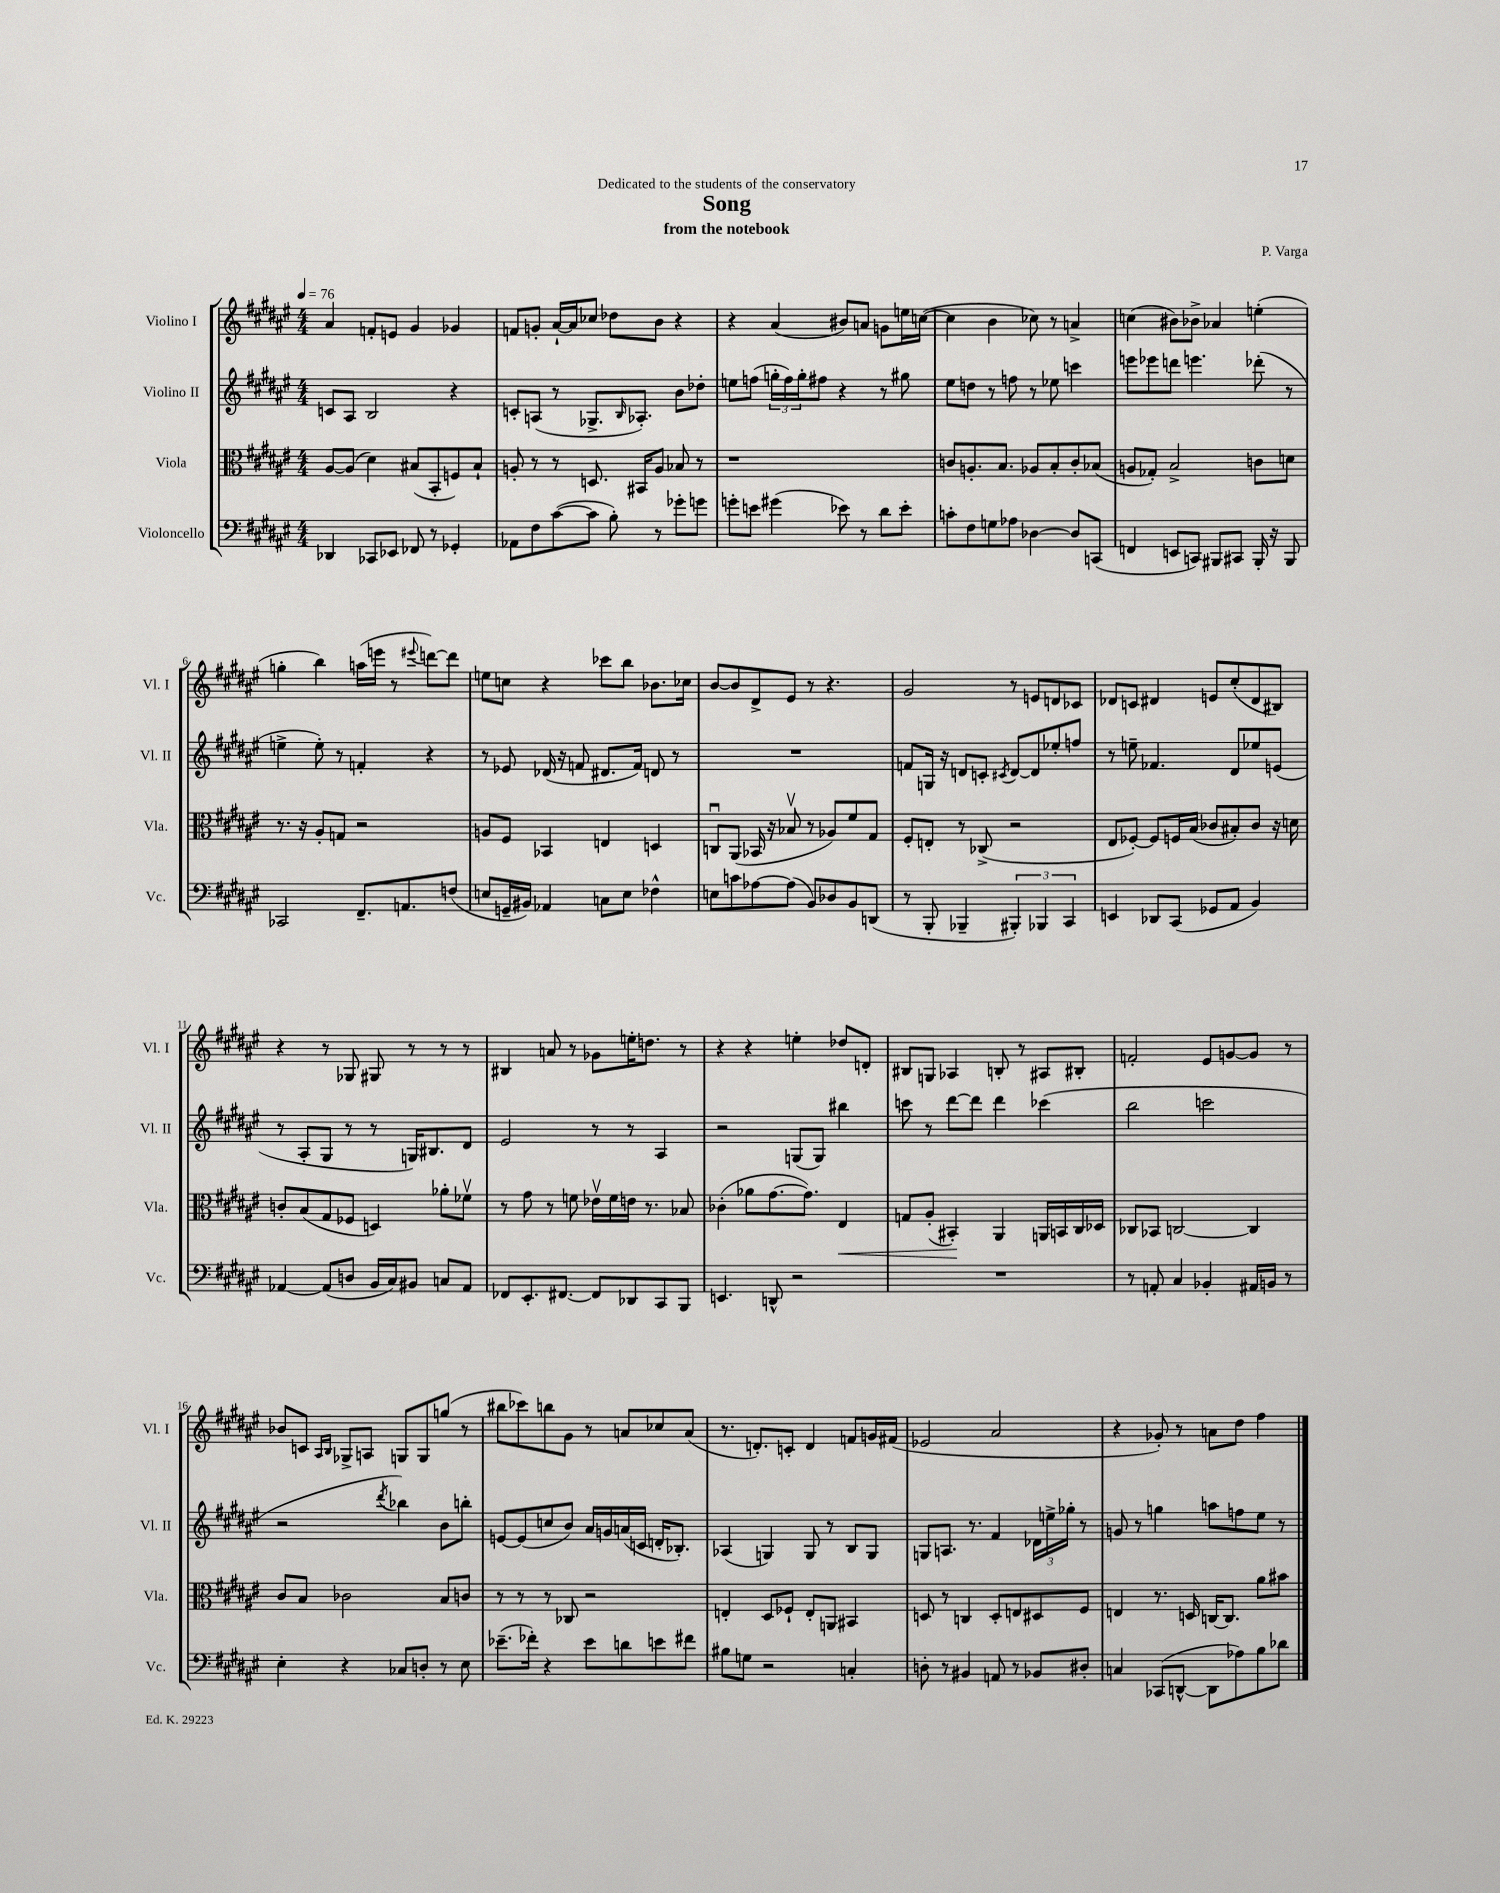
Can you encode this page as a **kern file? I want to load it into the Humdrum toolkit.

**kern	**kern	**dynam	**kern	**kern
*part4	*part3	*part3	*part2	*part1
*staff4	*staff3	*staff3	*staff2	*staff1
*I"Violoncello	*I"Viola	*	*I"Violino II	*I"Violino I
*I'Vc.	*I'Vla.	*	*I'Vl. II	*I'Vl. I
*clefF4	*clefC3	*	*clefG2	*clefG2
*k[f#c#g#d#a#e#]	*k[f#c#g#d#a#e#]	*	*k[f#c#g#d#a#e#]	*k[f#c#g#d#a#e#]
*M4/4	*M4/4	*	*M4/4	*M4/4
*MM76	*MM76	*	*MM76	*MM76
=1	=1	=1	=1	=1
4DD-X/	[8A#/L	.	8cn/L	4a#/
.	(8A#/J]	.	8A#/J	.
8CC-X/L	4d#\)	.	2B/	8fn'/L
8EE-X/J	.	.	.	8en/J
8FF-X/	(8B#X/L	.	.	4g#/
8r	8BB'/	.	.	.
4GG-X'/	8Fn/)	.	4r	4g-X/
.	8B#`/J	.	.	.
=2	=2	=2	=2	=2
8AA-X\L	8An'/	.	8cn'/L	8fn/L
8F#\	8r	.	(8An/J	8gn'/J
([8c#\	8r	.	8r	[16a#`/LL
.	.	.	.	16a#/J]
8c#\J]	8.Dn/	.	8.G-X^/L	8cc-X/J
8B'\)	.	.	.	8dd-X\L
.	.	.	16qqB/	.
.	16BB#X/KL	.	8.A-X'/J)	.
8r	8A/J	.	.	8b\J
8g-X'\L	8B-X/	.	8b\L	4r
8gn\J	8r	.	8dd-X'\J	.
=3	=3	=3	=3	=3
8gn'\L	1r	.	8een\L	4r
8en\J	.	.	(8ffn\J	.
(4g#X\	.	.	24ggn'\LL	(4a#/
.	.	.	24ff\)	.
.	.	.	24gg'\J	.
.	.	.	8ff#X\J	.
8e-X\)	.	.	4r	8b#X/L)
8r	.	.	.	8an/J
8d#\L	.	.	8r	8gn\L
8e-'\J	.	.	8gg#X\	16een\L
.	.	.	.	([16ccn\JJ
=4	=4	=4	=4	=4
8cn'\L	8cn/L	.	8ee#\L	4cc\]
8F#\	8.An'/	.	8ddn\J	.
8Gn\	.	.	8r	4b\
.	8.B/J	.	.	.
8A-X\J	.	.	8ffn\	.
[4D-X\	8A-X/L	.	8r	8cc-X\)
.	8B'/	.	8ee-X\	8r
8D-/L]	8c'/	.	4cccn\	4an^/
(8CCn/J	(8B-X/J	.	.	.
=5	=5	=5	=5	=5
4FFn/	8An/L	.	8eeen\L	(4ccn\
.	8G-X'/J)	.	8eee-X\	.
8EEn/L	2B^/	.	8dddn\J	8b#X\L)
8CCn/J)	.	.	4.eeen\	8b-X^\J
8BBB#X/L	.	.	.	4a-X/
8CC#X/J	.	.	.	.
16BBB#'/	8cn\L	.	(8ddd-X'\	(4een'\
16r	.	.	.	.
8BBB#/	8dn\J	.	8r	.
!!LO:LB:g=z
=6	=6	=6	=6	=6
2CC-X/	8.r	.	4een^\	4ggn'\
.	16r	.	.	.
.	8A#'/L	.	8ee'\)	4bb\)
.	8Gn/J	.	8r	.
8.FF#~/L	2r	.	4fn'/	(16aan\LL
.	.	.	.	16eeen\JJ
.	.	.	.	8r
8.AAn/	.	.	.	.
.	.	.	.	8qqeee#X/
.	.	.	4r	[8dddn\L)
(8Fn/J	.	.	.	8ddd\J]
=7	=7	=7	=7	=7
8En/L	8An/L	.	8r	8een\L
16GGn~/L	8F#/J	.	8e-X/	8ccn\J
16BB#X/JJ)	.	.	.	.
4AA-X/	4BB-X/	.	(16d-X/	4r
.	.	.	16r	.
.	.	.	8fn/	.
8Cn\L	4En/	.	8.d#X/L	8ccc-X\L
8E\J	.	.	.	8bb\J
.	.	.	16f/Jk)	.
4F-X^^\	4Dn/	.	8dn/	8.b-X\L
.	.	.	8r	.
.	.	.	.	16cc-X\Jk
=8	=8	=8	=8	=8
8En\L	8Cnu/L	.	1r	[8b/L
8cn\	(8AA#/J	.	.	8b/]
[8A-X\	16BB-X/	.	.	8d#^/
.	16r	.	.	.
(8A-\J]	8B-Xv/	.	.	8e#/J
8BB/L)	8r	.	.	8r
8D-X/	8A-X/L)	.	.	4.r
8BB/	8f#/	.	.	.
(8DDn/J	8G#/J	.	.	.
=9	=9	=9	=9	=9
8r	8F#'/L	.	8fn/L	2g#/
8BBB'/	8En'/J	.	16Gn/Jk	.
.	.	.	16r	.
4BBB-X~/	8r	.	8dn/L	.
.	(8C-X^/	.	8cn'/J	.
.	.	.	8qc#X/	.
6BBB#X'/)	2r	.	[8d/L	8r
.	.	.	8d/]	8en/L
6BBB-X/	.	.	.	.
.	.	.	8ee-X'/	8dn/
6CC#/	.	.	.	.
.	.	.	8ffn/J	8c-X/J
=10	=10	=10	=10	=10
4EEn/	8E#/L	.	8r	8d-X/L
.	[8F-X'/J)	.	8een~\	8cn/J
8DD-X/L	8F-/L]	.	4.f-X/	4d#X/
(8CC#/J	16Fn/L	.	.	.
.	(16B/JJ	.	.	.
8GG-X/L	8c-X/L	.	.	8en/L
8AA#/J	8B#X'/)	.	8d#/L	(8cc#'/
4BB/)	8c-/J	.	8ee-X/	8d#/
.	16r	.	(8en/J	8B#X/J)
.	16dn\	.	.	.
!!LO:LB:g=z
=11	=11	=11	=11	=11
[4AA-X/	8cn'/L	.	8r	4r
.	(8B/	.	8A#'/L	.
(8AA-/L]	8G#/	.	8G#/J	8r
8Dn/J	8F-X/J	.	8r	8G-X/
16BB/LL	4Dn/)	.	8r	8G#X/
16C#/J)	.	.	.	.
8BB#X/J	.	.	16Gn/KL)	8r
.	.	.	8.B#X/	.
8Cn/L	8a-X'\L	.	.	8r
8AA-/J	8f-Xv\J	.	8d#/J	8r
=12	=12	=12	=12	=12
8FF-X/L	8r	.	2e#/	4B#X/
8.EE#'/	8g#\	.	.	.
.	8r	.	.	8an/
[8.FF#X/J	.	.	.	.
.	8fn\	.	.	8r
8FF#/L]	16e-Xv\LL	.	8r	8g-X\L
.	16f\	.	.	.
8DD-X/	16en\JJ	.	8r	16een'\K
.	8.r	.	.	8.ddn\J
8CC#/	.	.	4A#/	.
8BBB/J	8B-X/	.	.	8r
=13	=13	=13	=13	=13
4.EEn/	(4c-X'\	.	2r	4r
.	8a-X\L	.	.	4r
8DDn^^/	[8.g#\	.	.	.
2r	.	.	(8Gn/L	4een'\
.	8.g#\J])	.	.	.
.	.	.	8G/J)	.
!	!	!LO:HP:b	!	!
.	4E#/	<	4bb#X\	8dd-X/L
.	.	.	.	8dn'/J
=14	=14	=14	=14	=14
1r	8Gn/L	.	8cccn\	8B#X/L
.	(8A#'/J	.	8r	8Gn/J
.	4BB#X'/)	.	[8ddd#\L	4A-X/
.	.	.	8ddd#\J]	.
.	4AA#/	[	4ddd#\	8Bn'/
.	.	.	.	8r
.	16AAn/LL	.	(4ccc-X\	8A#X/L
.	16BBn/	.	.	.
.	16C#/	.	.	8B#X'/J
.	16D-X/JJ	.	.	.
=15	=15	=15	=15	=15
8r	8C-X/L	.	2bb\	2fn'/
8AAn'/	8BB-X/J	.	.	.
4C#/	[2Cn/	.	.	.
4BB-X'/	.	.	2cccn\	8e#/L
.	.	.	.	[8gn/
16AA#X/LL	4C/]	.	.	8g/J]
16BBn/JJ	.	.	.	.
8r	.	.	.	8r
!!LO:LB:g=z
=16	=16	=16	=16	=16
4E#'\	8c#/L	.	2r	8b-X/L
.	8B/J	.	.	8cn/J
.	.	.	.	16qqA#/LL
.	.	.	.	16qqB/JJ
4r	2c-X\	.	.	8G-X^/L
.	.	.	.	8An/J
.	.	.	8qddd#/	.
8C-X/L	.	.	4bb-X\)	8Gn/L
8Dn'/J	.	.	.	8G/
8r	8B/L	.	8b\L	(8ggn/J
8E#\	8cn/J	.	8bbn'\J	8r
=17	=17	=17	=17	=17
(8.e-X~\L	8r	.	[8en/L	8bb#X\L
.	8r	.	(8e/]	8ccc-X\)
16f-X'\Jk)	.	.	.	.
4r	8r	.	8ccn/	8bbn\
.	8C-X/	.	8b/J)	8g#\J
8e-\L	2r	.	16a#/LL	8r
.	.	.	16gn/	.
8dn\	.	.	(16an/	8an/L
.	.	.	16cn/JJ	.
8en\	.	.	16dn'/KL	8cc-X/
.	.	.	8.B-X'/J)	.
8f#X\J	.	.	.	(8a/J
=18	=18	=18	=18	=18
8B#X\L	4En'/	.	(4A-X/	8.r
8Gn\J	.	.	.	.
.	.	.	.	8.dn'/L)
2r	8D#/L	.	4Gn/)	.
.	8F-X`/J	.	.	8cn'/J
.	8E'/L	.	8G/	4d/
.	8AAn/J	.	8r	.
4Cn'/	4BB#X/	.	8B/L	8fn/L
.	.	.	8G/J	16gn/L
.	.	.	.	(16f#X/JJ
=19	=19	=19	=19	=19
8Dn'\	8Dn/	.	8Gn/L	2e-X/
8r	8r	.	8.An/J	.
4BB#X/	4Cn/	.	.	.
.	.	.	8.r	.
8AAn/	8D'/L	.	4f#/	2a#/
8r	8En/	.	.	.
8BB-X/L	8D#X/	.	24d-X\LL	.
.	.	.	24een^\	.
.	.	.	24gg-X'\JJ	.
8D#X'/J	8F#/J	.	8r	.
=20	=20	=20	=20	=20
4Cn/	4En/	.	8gn/	4r
.	.	.	8r	.
(8CC-X/L	8.r	.	4ggn\	8g-X'/)
[8DDn^^/J	.	.	.	8r
.	16Dn/	.	.	.
8DD\L]	[16Cn/KL	.	8aan\L	8an\L
.	8.C/J]	.	.	.
8A-X\)	.	.	8ffn\	8dd#\J
8B\	8a#\L	.	8ee#\J	4ff#\
8d-X\J	8b#X\J	.	8r	.
==	==	==	==	==
*-	*-	*-	*-	*-
